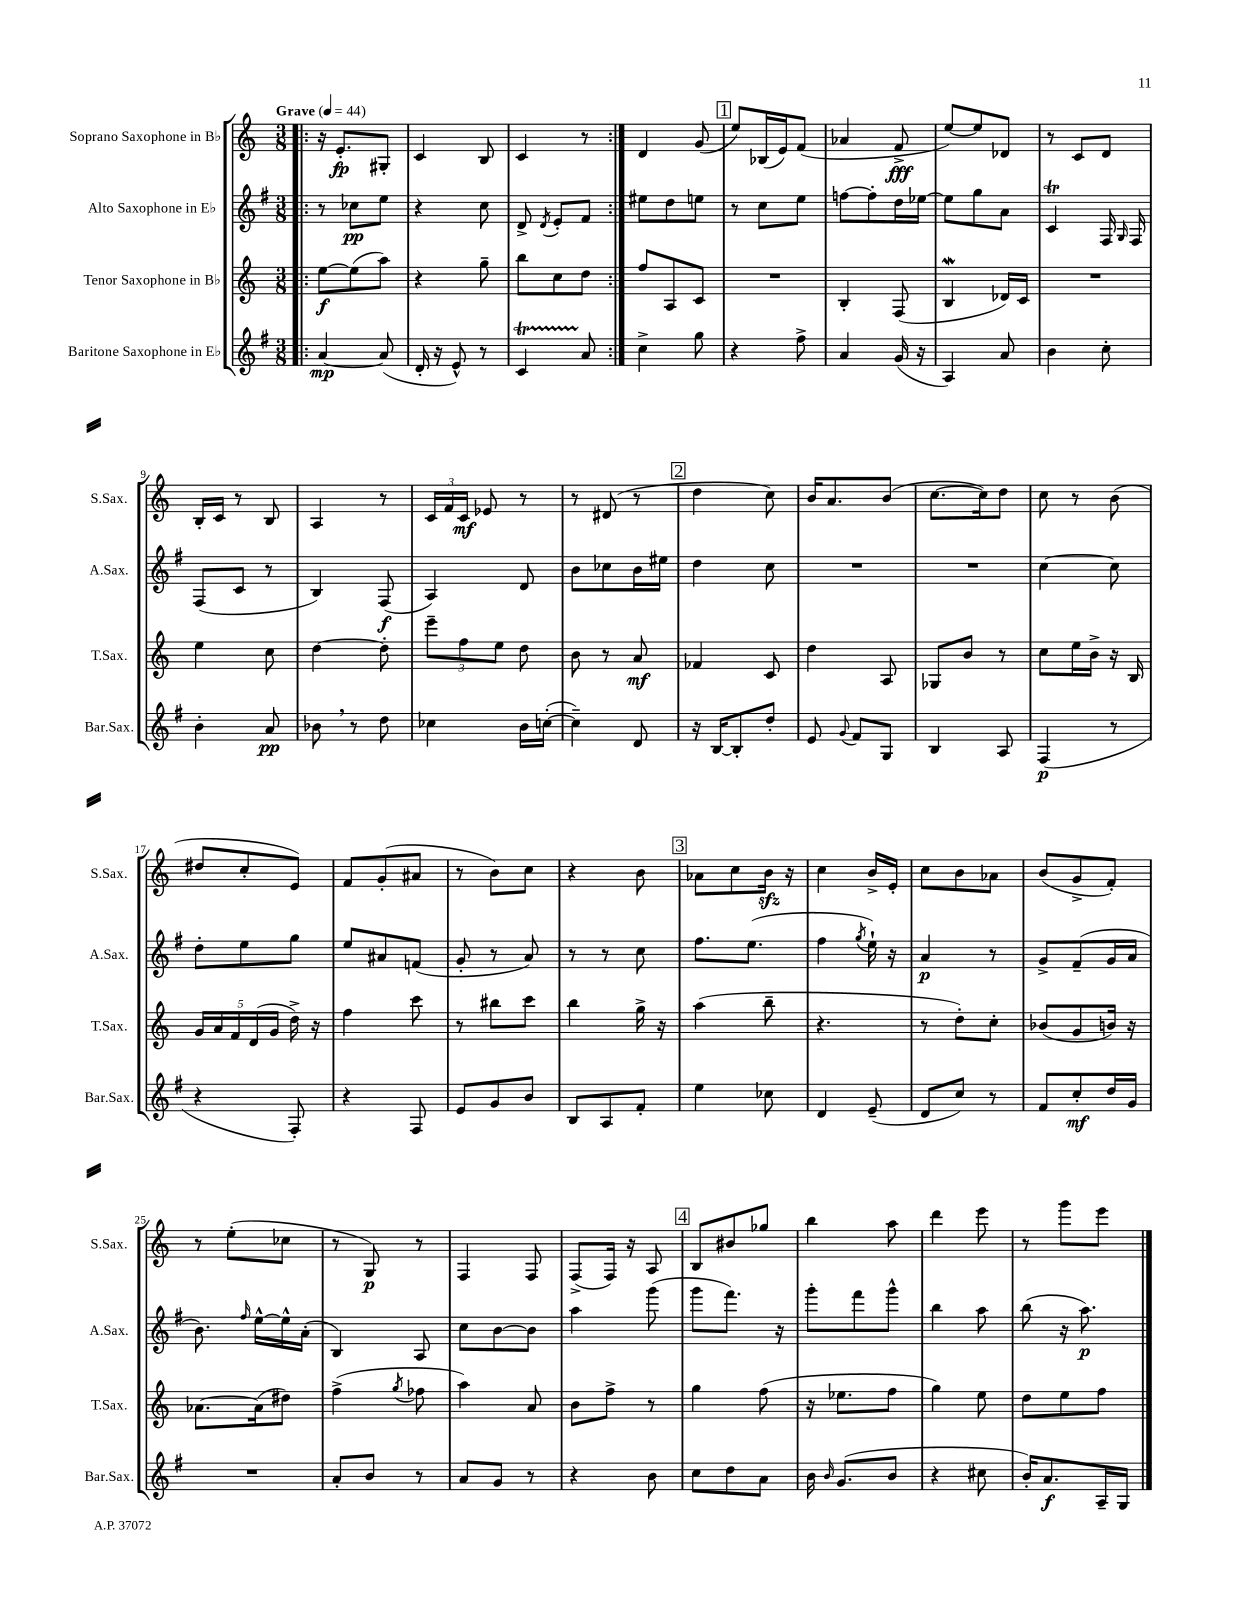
<<
\new StaffGroup <<
\new Staff = "s0" \with { instrumentName = "Soprano Saxophone in Bb" shortInstrumentName = "S.Sax." } {
    \clef treble \key c \major \numericTimeSignature \time 3/8 \tempo "Grave" 4 = 44
    \autoBeamOff \repeat volta 2 { \bar ".|:" r16 e'8.[-.\fp gis8]-. |
    c'4 b8 |
    c'4 r8 | }
    d'4 g'8( |
    \mark \markup { \box "1" } e''8[) bes16( e'16) f'8]( |
    aes'4 f'8->\fff |
    e''8[~) e''8 des'8] |
    r8 c'8[ d'8] |
    b16[-. c'16] r8 b8 |
    a4 r8 |
    \tuplet 3/2 { c'16[ f'16 c'16]\mf } ees'8 r8 |
    r8 dis'8( r8 |
    \mark \markup { \box "2" } d''4 c''8) |
    b'16[ a'8. b'8]( |
    c''8.[~ c''16) d''8] |
    c''8 r8 b'8( |
    dis''8[ c''8-. e'8]) |
    f'8[ g'8-.( ais'8] |
    r8 b'8[) c''8] |
    r4 b'8 |
    \mark \markup { \box "3" } aes'8[ c''8 b'16]\sfz r16 |
    c''4 b'16[-> e'16]-. |
    c''8[ b'8 aes'8] |
    b'8[( g'8-> f'8]-.) |
    r8 e''8[-.( ces''8] |
    r8 g8\p) r8 |
    f4 f8 |
    f8[->( f16]) r16 a8 |
    \mark \markup { \box "4" } b8[ bis'8 ges''8] |
    b''4 a''8 |
    d'''4 e'''8 |
    r8 g'''8[ e'''8] \bar "|." |
}
\new Staff = "s1" \with { instrumentName = "Alto Saxophone in Eb" shortInstrumentName = "A.Sax." } {
    \clef treble \key g \major \numericTimeSignature \time 3/8
    \autoBeamOff \repeat volta 2 { \bar ".|:" r8 ces''8[\pp e''8] |
    r4 c''8 |
    d'8-> \acciaccatura { d'8 } e'8[-. fis'8] | }
    eis''8[ d''8 e''8] |
    \mark \markup { \box "1" } r8 c''8[ e''8] |
    f''8[~ f''8-. d''16 ees''16]~ |
    ees''8[ g''8 a'8] |
    c'4\trill fis16 \grace { g16 } fis16 |
    fis8[( c'8] r8 |
    b4) fis8\f( |
    a4) d'8 |
    b'8[ ces''8 b'16 eis''16] |
    \mark \markup { \box "2" } d''4 c''8 |
    R4. |
    R4. |
    c''4~ c''8 |
    d''8[-. e''8 g''8] |
    e''8[ ais'8 f'8]( |
    g'8-. r8 a'8) |
    r8 r8 c''8 |
    \mark \markup { \box "3" } fis''8.[ e''8.]( |
    fis''4 \acciaccatura { g''8 } e''16-!) r16 |
    a'4\p r8 |
    g'8[-> fis'8--( g'16 a'16] |
    b'8.) \grace { fis''16 } e''16[~-^ e''16-^ a'16]-.( |
    b4) a8 |
    c''8[ b'8~ b'8] |
    a''4 g'''8( |
    \mark \markup { \box "4" } g'''8[ fis'''8.]) r16 |
    g'''8[-. fis'''8 g'''8]-^ |
    b''4 a''8 |
    b''8( r16 a''8.\p) \bar "|." |
}
\new Staff = "s2" \with { instrumentName = "Tenor Saxophone in Bb" shortInstrumentName = "T.Sax." } {
    \clef treble \key c \major \numericTimeSignature \time 3/8
    \autoBeamOff \repeat volta 2 { \bar ".|:" e''8[~\f e''8( a''8]) |
    r4 g''8-- |
    b''8[ c''8 d''8] | }
    f''8[ a8 c'8] |
    \mark \markup { \box "1" } R4. |
    b4-. f8( |
    b4\mordent des'16[) c'16] |
    R4. |
    e''4 c''8 |
    d''4~ d''8-. |
    \tuplet 3/2 { e'''8[-- f''8 e''8] } d''8 |
    b'8 r8 a'8\mf |
    \mark \markup { \box "2" } fes'4 c'8 |
    d''4 a8 |
    ges8[ b'8] r8 |
    c''8[ e''16 b'16]-> r16 b16 |
    \tuplet 5/4 { g'16[ a'16 f'16 d'16( g'16] } d''16->) r16 |
    f''4 c'''8 |
    r8 bis''8[ c'''8] |
    b''4 g''16-> r16 |
    \mark \markup { \box "3" } a''4( b''8-- |
    r4. |
    r8 d''8[-.) c''8]-. |
    bes'8[( g'8 b'16]) r16 |
    aes'8.[~ aes'16( dis''8]) |
    f''4->( \acciaccatura { g''8 } fes''8 |
    a''4) a'8 |
    b'8[ f''8]-> r8 |
    \mark \markup { \box "4" } g''4 f''8( |
    r16 ees''8.[ f''8] |
    g''4) e''8 |
    d''8[ e''8 f''8] \bar "|." |
}
\new Staff = "s3" \with { instrumentName = "Baritone Saxophone in Eb" shortInstrumentName = "Bar.Sax." } {
    \clef treble \key g \major \numericTimeSignature \time 3/8
    \autoBeamOff \repeat volta 2 { \bar ".|:" a'4~\mp a'8( |
    d'16-. r16 e'8-^) r8 |
    c'4\startTrillSpan a'8\stopTrillSpan | }
    c''4-> g''8 |
    \mark \markup { \box "1" } r4 fis''8-> |
    a'4 g'16( r16 |
    a4) a'8 |
    b'4 c''8-. |
    b'4-. a'8\pp |
    bes'8 \breathe r8 d''8 |
    ces''4 b'16[ c''16]~-.( |
    c''4--) d'8 |
    \mark \markup { \box "2" } r16 b16[~ b8-. d''8]-. |
    e'8 \appoggiatura { g'8 } fis'8[ g8] |
    b4 a8 |
    fis4\p( r8 |
    r4 fis8-.) |
    r4 fis8 |
    e'8[ g'8 b'8] |
    b8[ a8 fis'8]-. |
    \mark \markup { \box "3" } e''4 ces''8 |
    d'4 e'8--( |
    d'8[ c''8]) r8 |
    fis'8[ c''8-.\mf d''16 g'16] |
    R4. |
    a'8[-. b'8] r8 |
    a'8[ g'8] r8 |
    r4 b'8 |
    \mark \markup { \box "4" } c''8[ d''8 a'8] |
    b'16 \grace { b'16 } g'8.[( b'8] |
    r4 cis''8 |
    b'16[-.) a'8.\f a16-- g16] \bar "|." |
}
>>
>>
